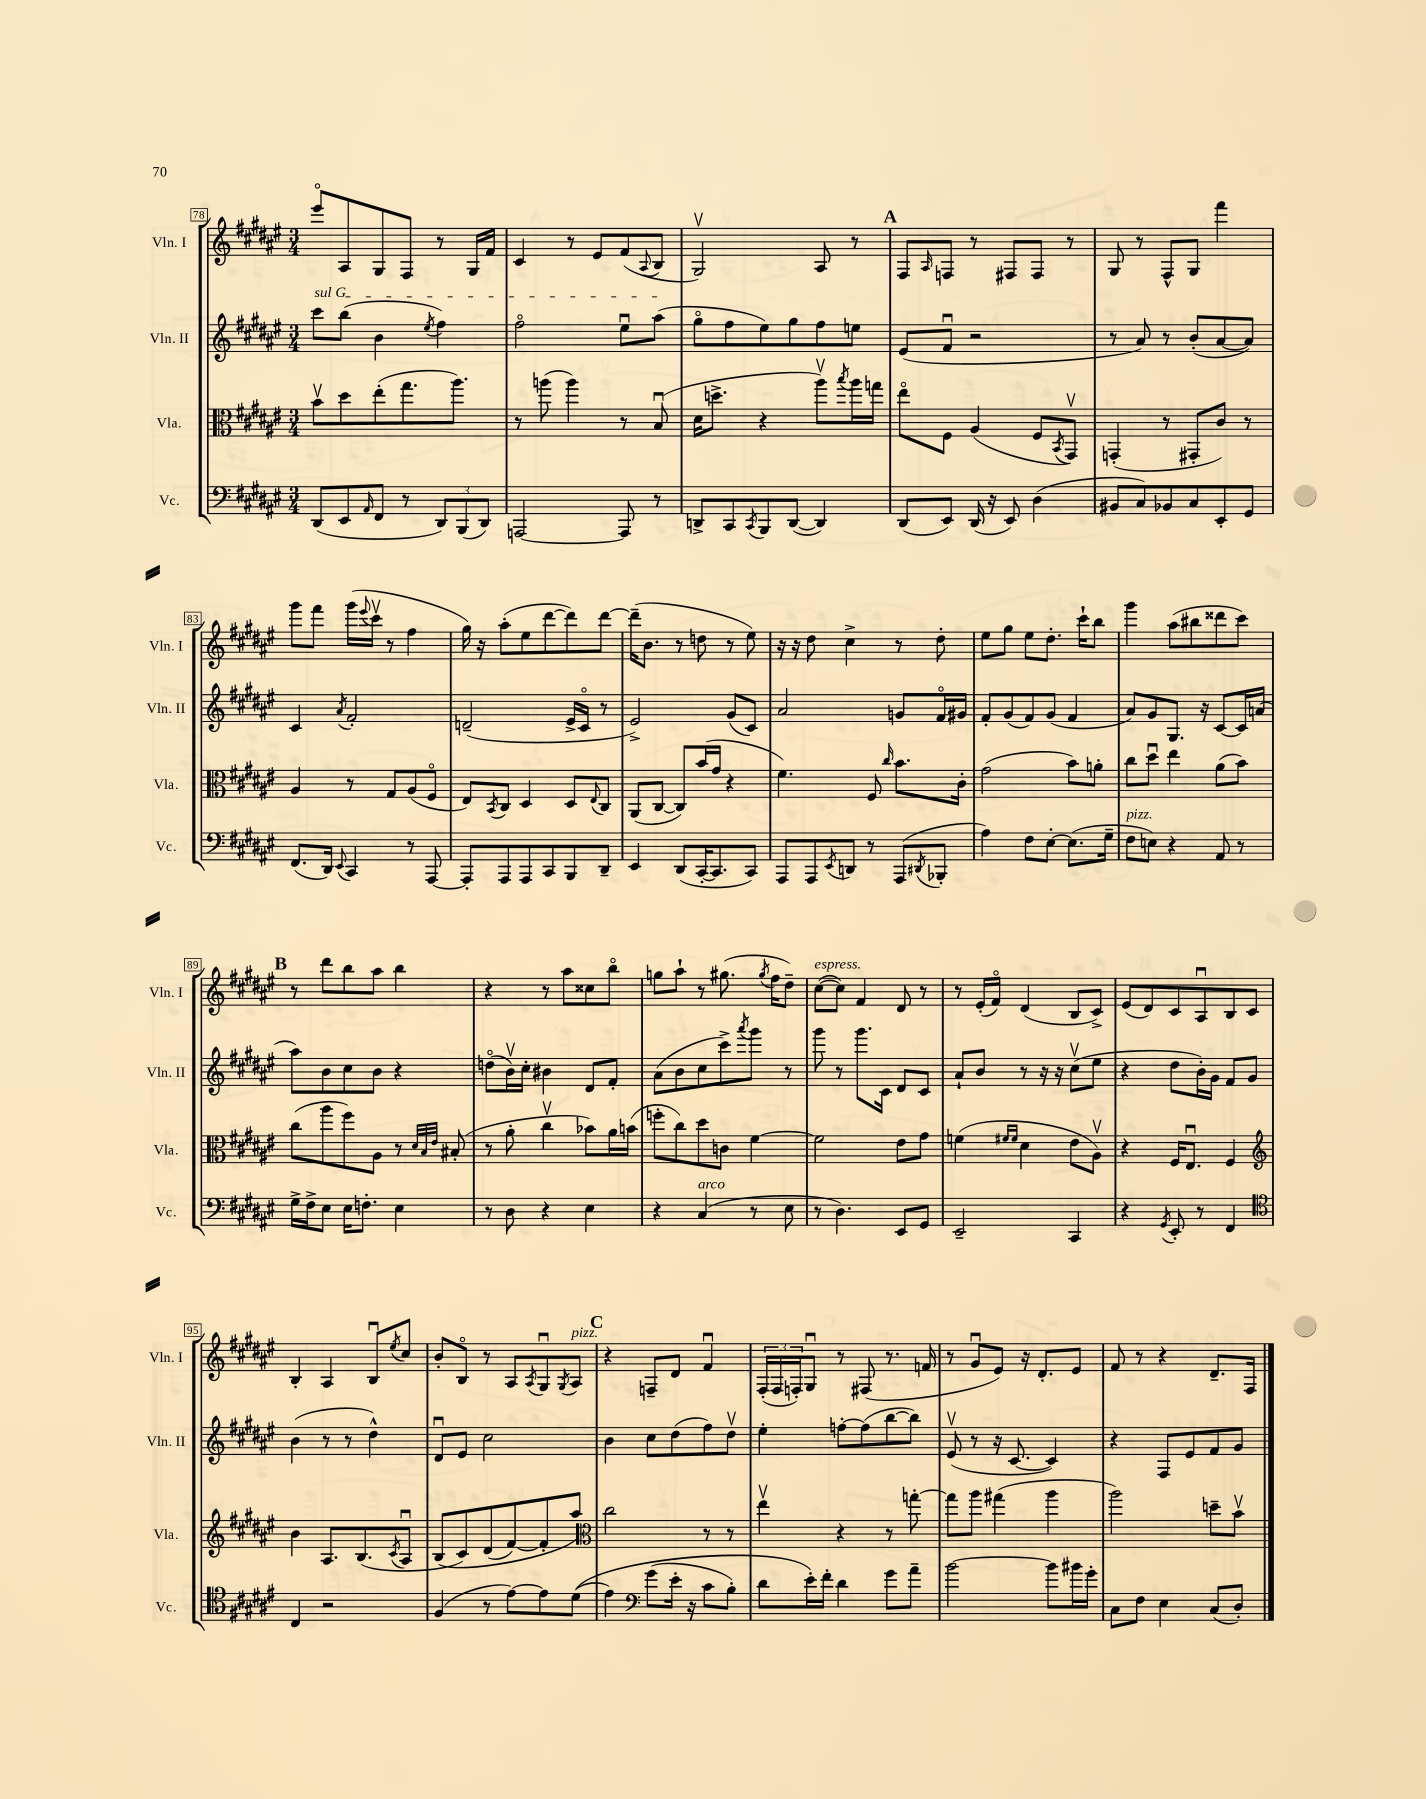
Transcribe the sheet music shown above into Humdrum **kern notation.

**kern	**kern	**kern	**kern
*staff4	*staff3	*staff2	*staff1
*clefF4	*clefC3	*clefG2	*clefG2
*k[f#c#g#d#a#e#]	*k[f#c#g#d#a#e#]	*k[f#c#g#d#a#e#]	*k[f#c#g#d#a#e#]
*M3/4	*M3/4	*M3/4	*M3/4
(8DD#	8bv	8ccc#	8eee#o
8EE#	8dd#	(8bb	8A#
16qqAA#	.	.	.
8FF#	(8ee#'	4b	8G#
8r	8.gg#	.	8F#
.	.	8qee#	.
12DD#)	.	4ff#)	8r
.	8.aa#)	.	.
(12BBB	.	.	.
.	.	.	16G#
12DD#)	.	.	.
.	.	.	16f#
=	=	=	=
[2AAA	8r	2ff#o	4c#
.	(8aa	.	.
.	4aa)	.	8r
.	.	.	8e#
8AAA]	8r	8ee#u	(8f#
.	.	.	8qqA#
8r	(8Bu	(8aa#	8B
=	=	=	=
8DD^	16d#	8gg#o	2G#v)
.	8.dd^	.	.
8CC#	.	8ff#	.
8qCC#	.	.	.
8BBB	4r	8ee#)	.
([8DD	.	8gg#	.
4DD])	8aa#v)	8ff#	8A#
.	8qbb	.	.
.	16aa#	8ee	8r
.	16gg	.	.
=	=	=	=
(8DD#	8ee#o	(8e#	8F#
.	.	.	16qqA#
8EE#)	8F#	8f#u	8F
(16DD#	(4A#	2r	8r
16r	.	.	.
8EE#)	.	.	8F#
(4D#	8F#	.	8F#
.	8qBB	.	.
.	8GG#v)	.	8r
=	=	=	=
8BB#	(4GG'	8r	8G#
8C#)	.	8a#)	8r
8BB-	8r	8r	8F#^^
8C#	8GG#'	(8b'	8G#
8EE#'	8c#)	[8a#	4fff#
8GG#	8r	8a#])	.
=	=	=	=
(8.FF#	4A#	4c#	8ggg#
.	.	.	8fff#
16DD#)	.	.	.
8qqEE#	.	8qa#	.
4CC#	8r	2f#'	(16ggg#
.	.	.	8qqeee#
.	.	.	16ccc#v
.	8G#	.	8r
8r	(8A#	.	4ff#
[8AAA#	8F#o	.	.
=	=	=	=
8AAA#']	8E#)	(2d~	16gg#)
.	.	.	16r
.	8qBB	.	.
8AAA#	8C#	.	(8aa#'
8AAA#	4D#	.	8ee#
8CC#	.	.	[8ddd#
8BBB	8D#	16e#^	8ddd#])
.	.	16c#o	.
.	8qqE#	.	.
8DD#~	8C#	8r	[8ddd#
=	=	=	=
4EE#	(8AA#	2e#^)	(16ddd#~]
.	.	.	8.b
.	[8C#	.	.
(8DD#	8C#])	.	8r
[16CC#'	(16b	.	8dd
8.CC#]	16g#	.	.
.	4r	(8g#	8r
8CC#)	.	8c#)	8ee#)
=	=	=	=
8AAA#	4.f#)	2a#	16r
.	.	.	16r
8AAA#	.	.	8dd#
8qEE#	.	.	.
8DD	.	.	4cc#^
8r	8F#	.	.
.	16qqcc#	.	.
(8AAA#	8.b	8g	8r
8qDD#	.	.	.
8BBB-'	.	16f#o	8dd#'
.	16c#'	16g#	.
=	=	=	=
4A#)	(2g#	8f#'	8ee#
.	.	(8g#	8gg#
8F#	.	8f#)	8ee#
[8E#'	.	(8g#	8.dd#'
(8.E#]	8b)	4f#	.
.	.	.	16ccc#`
.	8a'	.	8bb
16G#~	.	.	.
=	=	=	=
8F#	8cc#	8a#)	4ggg#
8E)	8dd#u	8g#	.
4r	4ee#	8.G#	(8aa#
.	.	.	8bb#
.	.	16r	.
8AA#	(8a#	[8c#	8ddd##
8r	8b)	16c#]	8ccc#)
.	.	(16a	.
=	=	=	=
16G#^	(8cc#	8aa#)	8r
16F#^	.	.	.
8E#	8aa#	8b	8ddd#
16E#	8ff#)	8cc#	8bb
8.F'	.	.	.
.	8A#	8b	8aa#
4E#	8r	4r	4bb
.	32qqd#	.	.
.	32qqB	.	.
.	32qqe#	.	.
.	(8B#'	.	.
=	=	=	=
8r	8r	(8ddo	4r
8D#	8a#'	16bv)	.
.	.	16cc#'	.
4r	4cc#v	4b#	8r
.	.	.	8aa#
4E#	8b-)	8d#	8cc##
.	16a#	8f#'	8bbo
.	(16b	.	.
=	=	=	=
4r	8ff'	(8a#	8gg
.	8cc#)	8b	8aa#`
(4C#	8dd#	8cc#	8r
.	8c	8ccc#^)	(8.gg#
.	.	8qaaa#	.
8r	[4f#	8ggg#	.
.	.	.	8qgg#
.	.	.	16ff#
8E#	.	8r	8dd#~)
=	=	=	=
8r	2f#]	8ggg#	([8cc#
4.D#)	.	8r	8cc#])
.	.	8.ggg#	4f#
.	.	16c#	.
8EE#	8e#	8d#	8d#
8GG#	8g#	8c#	8r
=	=	=	=
2EE#~	(4f	8a#`	8r
.	.	8b	(16e#'
.	.	.	16f#o)
.	16qqf#	.	.
.	16qqf#	.	.
.	4d#	8r	(4d#
.	.	16r	.
.	.	16r	.
4CC#	8e#	(8cc#v	8B
.	8A#v)	8ee#	8c#^)
=	=	=	=
4r	4r	4r	(8e#
.	.	.	8d#)
8qGG#	.	.	.
8EE#'	16F#	8dd#	8c#
.	8.E#u	.	.
8r	.	16b')	8A#u
.	.	16g#	.
4FF#	4F#	8f#	8B
.	.	8g#	8c#
=	=	=	=
*clefC4	*clefG2	*	*
4C#	4b	(4b	4B'
2r	8.A#	8r	4A#
.	.	8r	.
.	(8.B	.	.
.	.	4dd#^^)	8Bu
.	8qc#	.	8qee#
.	8A#u	.	8cc#
=	=	=	=
(4F#	&(8B	8d#u	8b'
.	8c#)	8e#	8Bo
8r	(8d#	2cc#	8r
[8e#)	[8f#)	.	8A#
.	.	.	8qA#
8e#]	8f#']	.	8G#u
.	.	.	8qG#
&((8d#	8aa#&)	.	8A#
=	=	=	=
*	*clefC3	*	*
4e#)	2cc#	4b	4r
*clefF4	*	*	*
(8g#	.	8cc#	8F~
16e#'	.	(8dd#	8d#
16r	.	.	.
8c#	8r	8ff#)	4f#u
8B')	8r	8dd#v	.
=	=	=	=
8d#	4ee#v	4ee#'	(24F#'
.	.	.	24F#
.	.	.	24F')
16e#'&)	.	.	8G#u
16f#'	.	.	.
4d#	4r	[8ff'	8r
.	.	(8ff]	(8F#
8g#	8r	[8bb	8.r
8a#~	[8gg'	8bb])	.
.	.	.	16f
=	=	=	=
[2b	8gg]	(8e#v	8r
.	8aa#	8r	8g#u
.	(4gg#	16r	8e#)
.	.	[8.c#	.
.	.	.	16r
.	.	.	8.d#'
8b]	4aa#	4c#])	.
16b#	.	.	8e#
16g#'	.	.	.
=	=	=	=
8C#	2aa#)	4r	8f#
8F#	.	.	8r
4E#	.	8F#	4r
.	.	8e#	.
(8C#	8dd~	8f#	8.d#~
8D#')	8bv	8g#	.
.	.	.	16F#
==	==	==	==
*-	*-	*-	*-
